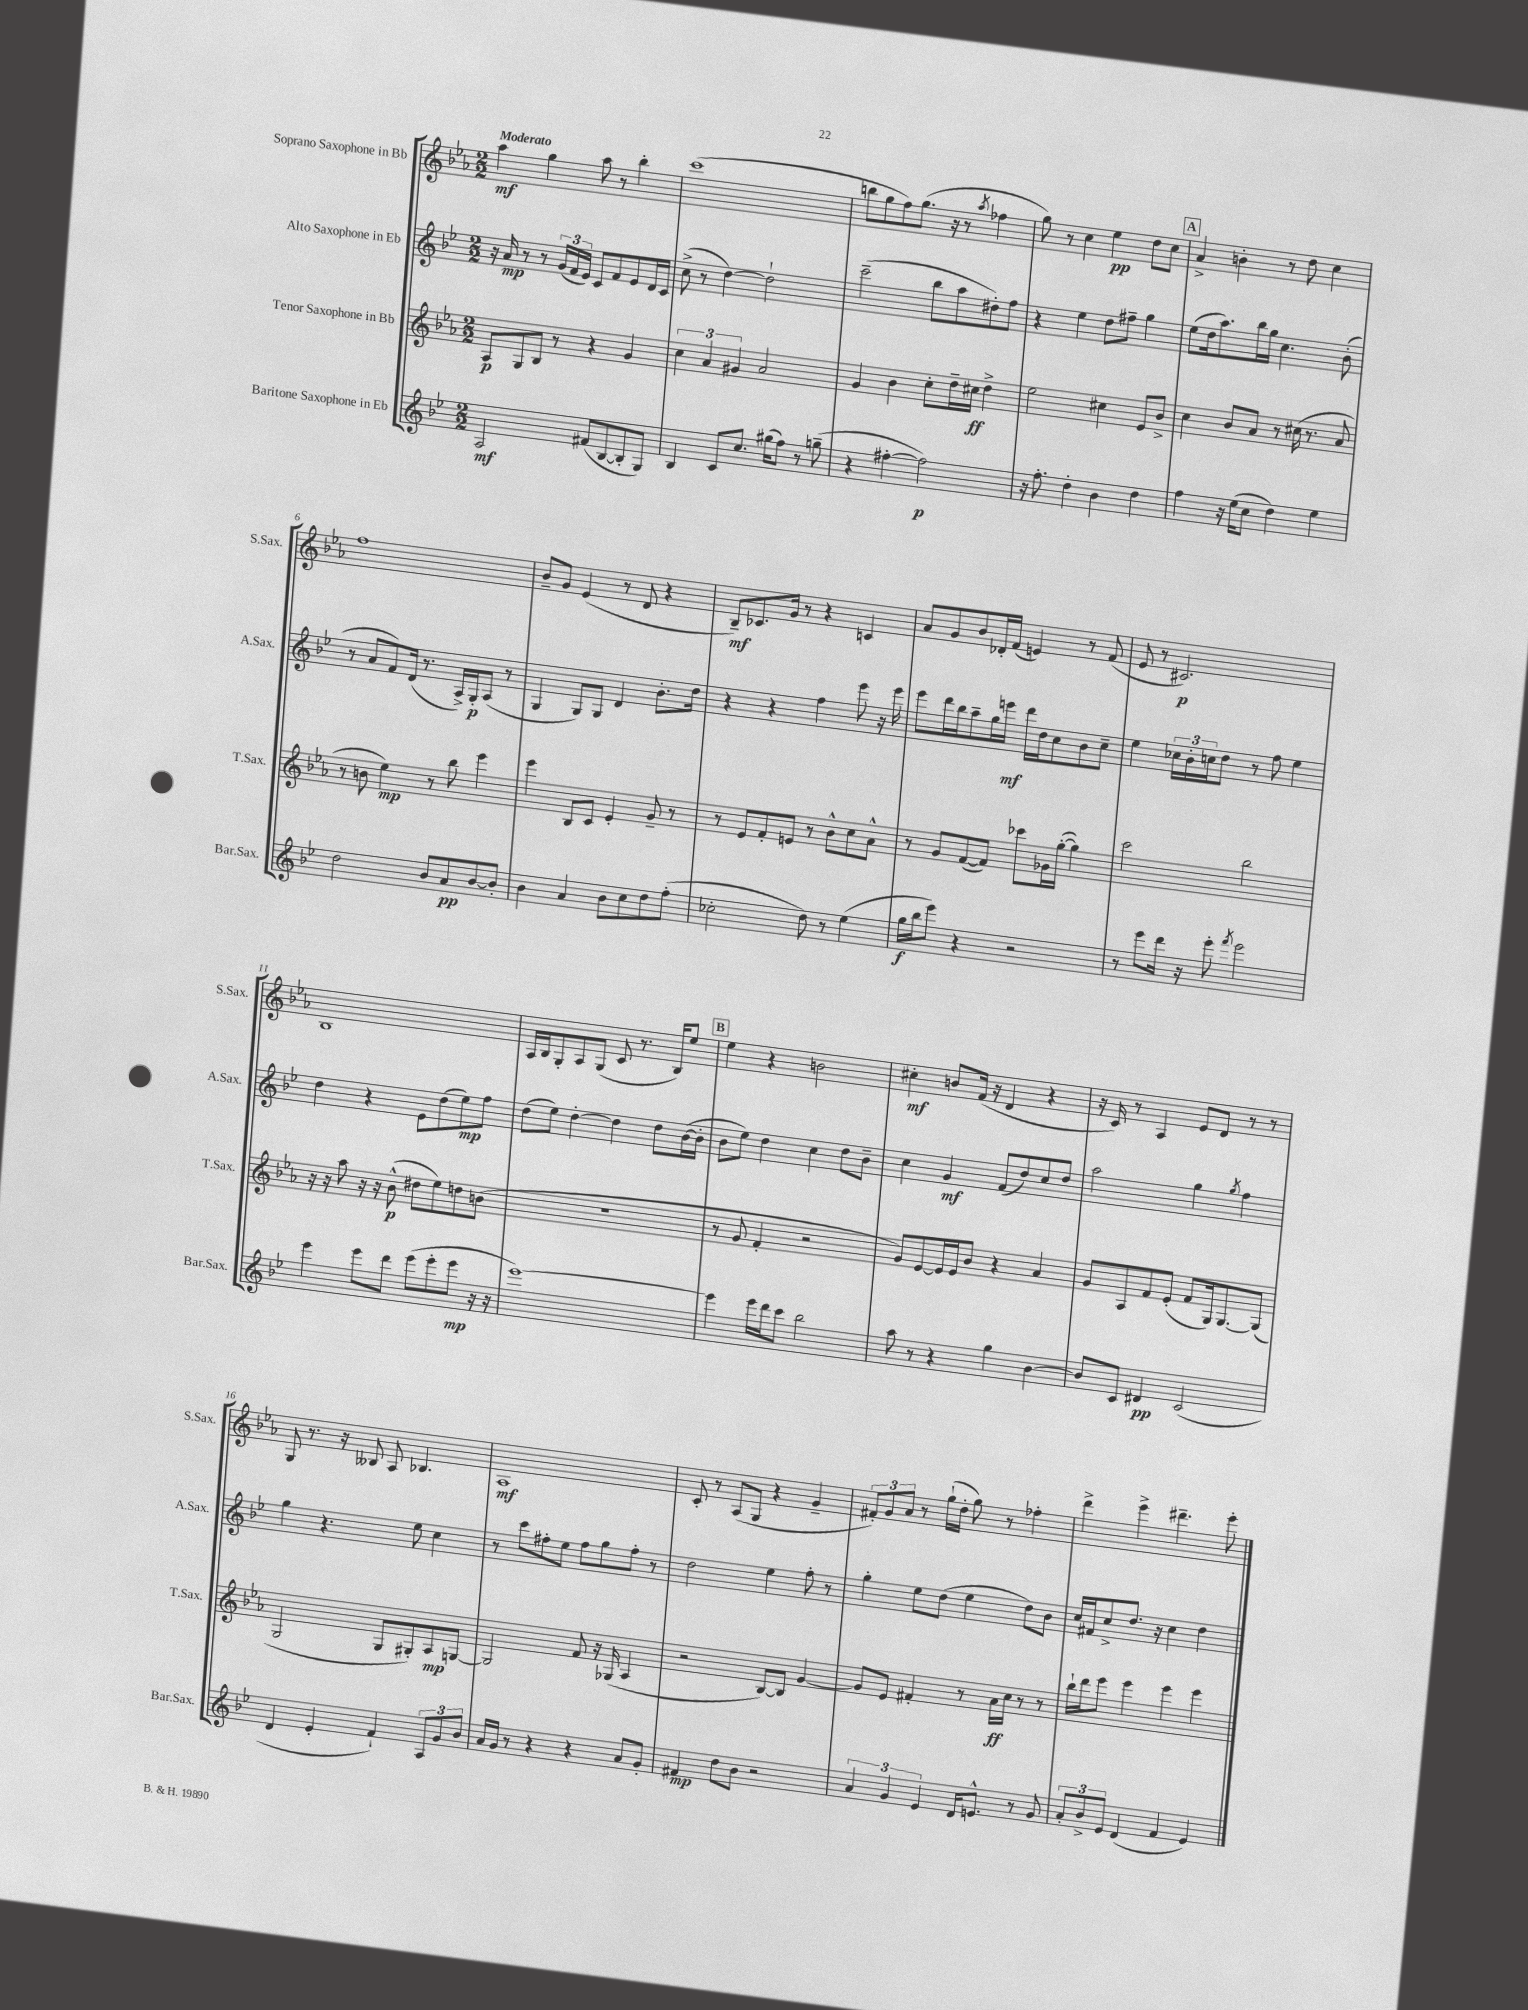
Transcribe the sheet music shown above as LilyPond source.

<<
\new StaffGroup <<
\new Staff = "s0" \with { instrumentName = "Soprano Saxophone in Bb" shortInstrumentName = "S.Sax." } {
    \clef treble \key ees \major \numericTimeSignature \time 2/2 \tempo "Moderato"
    aes''4\mf g''4 aes''8 r8 bes''4-. |
    c'''1( |
    b''8 g''8 f''8) g''8.( r16 r8 \acciaccatura { aes''8 } fes''4 |
    g''8) r8 c''4 ees''4\pp d''8 c''8 |
    \mark \markup { \box "A" } aes'4-> b'4-. r8 d''8 c''4 |
    f''1 |
    bes'8-- g'8 ees'4( r8 d'8 r4 |
    bes8--\mf) ces'8. g'16 r8 r4 c'4 |
    aes'8 g'8 bes'8 des'16-. f'16( e'4) r8 f'8( |
    ees'8 r8 cis'2.\p) |
    bes1 |
    aes16 bes16 g8-. aes8 g8( c'8 r8. bes16) ees''8 |
    \mark \markup { \box "B" } ees''4 r4 b'2 |
    cis''4-.\mf b'8 f'16( r16 d'4 r4 |
    r16 c'16) r8 aes4 ees'8 d'8 r8 r8 |
    g8 r8. r16 beses8 aes8 bes4. |
    aes1\mf |
    c'8-. r8 aes8( g8 r4 g'4-- |
    \tuplet 3/2 { fis'8-.) g'8 aes'8 } r8 g''16-!( d''16-. g''8) r8 fes''4-. |
    d'''4-> ees'''4-> dis'''4.-- ees'''8-. \bar "|." |
}
\new Staff = "s1" \with { instrumentName = "Alto Saxophone in Eb" shortInstrumentName = "A.Sax." } {
    \clef treble \key bes \major \numericTimeSignature \time 2/2
    r16 a'16\mp r8 r8 \tuplet 3/2 { g'16( f'16 ees'16) } c'8 f'8 ees'8 d'16 c'16 |
    c''8->( r8 d''4~) d''2-! |
    c'''2--( bes''8 a''8 dis''8-.) f''8 |
    r4 ees''4 d''8 fis''8-- g''4 |
    \mark \markup { \box "A" } ees''8( d''16 a''8.) bes''16 g''16 c''4. bes'8-.( |
    r8 a'8 f'8) d'16( r8. a16->) g16-.\p a8( r8 |
    g4 g8) g8 d'4 bes'8.-. d''16 |
    r4 r4 f''4 ees'''8 r16 ees'''16 |
    ees'''8 d'''16 bes''16 a''8-- g''16 e'''16\mf d'''16 d''16 c''8 bes'8 c''8-- |
    ees''4 \tuplet 3/2 { ces''16 bes'16-. c''16 } d''8 r8 f''8 ees''4 |
    d''4 r4 ees'8 d''8( ees''8\mp) f''8 |
    d''8( ees''8) d''4~-. d''4 d''8 bes'16~( bes'16-. |
    \mark \markup { \box "B" } bes'8 ees''8) d''4 c''4 d''8 bes'8-- |
    c''4 g'4\mf f'8( d''8) c''8 d''8 |
    a''2 g''4 \acciaccatura { g''8 } f''4 |
    g''4 r4. ees''8 c''4 |
    r8 c'''8 fis''8-. ees''8 fis''8 g''8 fis''8-. r8 |
    d''2 ees''4 f''8-. r8 |
    g''4-. ees''8 d''8( ees''4 d''8) bes'8 |
    c''16 fis'16 c''8-> d''8. r16 c''4 d''4 \bar "|." |
}
\new Staff = "s2" \with { instrumentName = "Tenor Saxophone in Bb" shortInstrumentName = "T.Sax." } {
    \clef treble \key ees \major \numericTimeSignature \time 2/2
    aes8\p g8 bes8 r8 r4 g'4 |
    \tuplet 3/2 { c''4 aes'4 gis'4 } aes'2 |
    g'4 bes'4 c''8-. d''16-- cis''16\ff d''4-> |
    ees''2 cis''4 ees'8 bes'8-> |
    \mark \markup { \box "A" } c''4 bes'8 aes'8 r8 cis''16( r8. aes'8 |
    r8 b'8 ees''4\mp) r8 bes''8 ees'''4 |
    ees'''4 bes8 c'8 ees'4-. g'8-- r8 |
    r8 ees'8 f'8-. e'8 r8 bes'8-^ c''8 aes'8-^ |
    r8 g'8 f'8~( f'8) ces'''8 ges'16 g''16~-.( g''4) |
    c'''2 bes''2 |
    r16 r16 aes''8 r16 r16 bes'8-^\p( dis''8 ees''8) d''8 b'8( |
    R1 |
    \mark \markup { \box "B" } r8 g'8 f'4-. r2 |
    g'8) ees'8~ ees'16 ees'16 bes'8 r4 aes'4 |
    g'8 aes8 f'8 ees'8-.( f'8 g16) g8.~ g8( |
    g2 g8 gis8-.) aes8\mp g8~ |
    g2 f'8 r16 ges16( aes4 |
    r2 bes8~) bes8 g'4~ |
    g'8 ees'8 fis'4-. r8 aes'16\ff c''16 r8 r8 |
    bes''16-! d'''16 ees'''8 ees'''4 ees'''4 ees'''4 \bar "|." |
}
\new Staff = "s3" \with { instrumentName = "Baritone Saxophone in Eb" shortInstrumentName = "Bar.Sax." } {
    \clef treble \key bes \major \numericTimeSignature \time 2/2
    a2\mf fis'8( bes8~ bes8-. g8) |
    bes4 c'8 c''8. gis''16( f''8) r8 g''8--( |
    r4 fis''4~-. fis''2\p) |
    r16 f''8.-. d''4-. bes'4 d''4 |
    \mark \markup { \box "A" } f''4 r16 ees''16( c''8 d''4) ees''4 |
    d''2 bes'8 a'8\pp bes'8~ bes'8-. |
    bes'4 a'4 bes'8 c''8 d''8 f''8-.( |
    ces''2-. d''8) r8 ees''4( |
    g''16\f bes''16 ees'''8) r4 r2 |
    r8 ees'''8 d'''16 r16 ees'''8-. \acciaccatura { f'''8 } ees'''2 |
    ees'''4 ees'''8 d'''8 ees'''8( ees'''8-. ees'''8\mp r16 r16 |
    ees'''1~) |
    \mark \markup { \box "B" } ees'''4 ees'''16 d'''16 c'''8 bes''2 |
    a''8 r8 r4 g''4 bes'4~ |
    bes'8 c'8 dis'4\pp c'2( |
    d'4 ees'4-. f'4-!) \tuplet 3/2 { a8 g'8 bes'8 } |
    a'16 g'16 r8 r4 r4 a'8 g'8-. |
    fis'4\mp d''8 bes'8 r2 |
    \tuplet 3/2 { a'4 g'4 ees'4 } d'16 e'8.-^ r8 g'8 |
    \tuplet 3/2 { a'8-. bes'8-> ees'8 } d'4( f'4 ees'4) \bar "|." |
}
>>
>>
